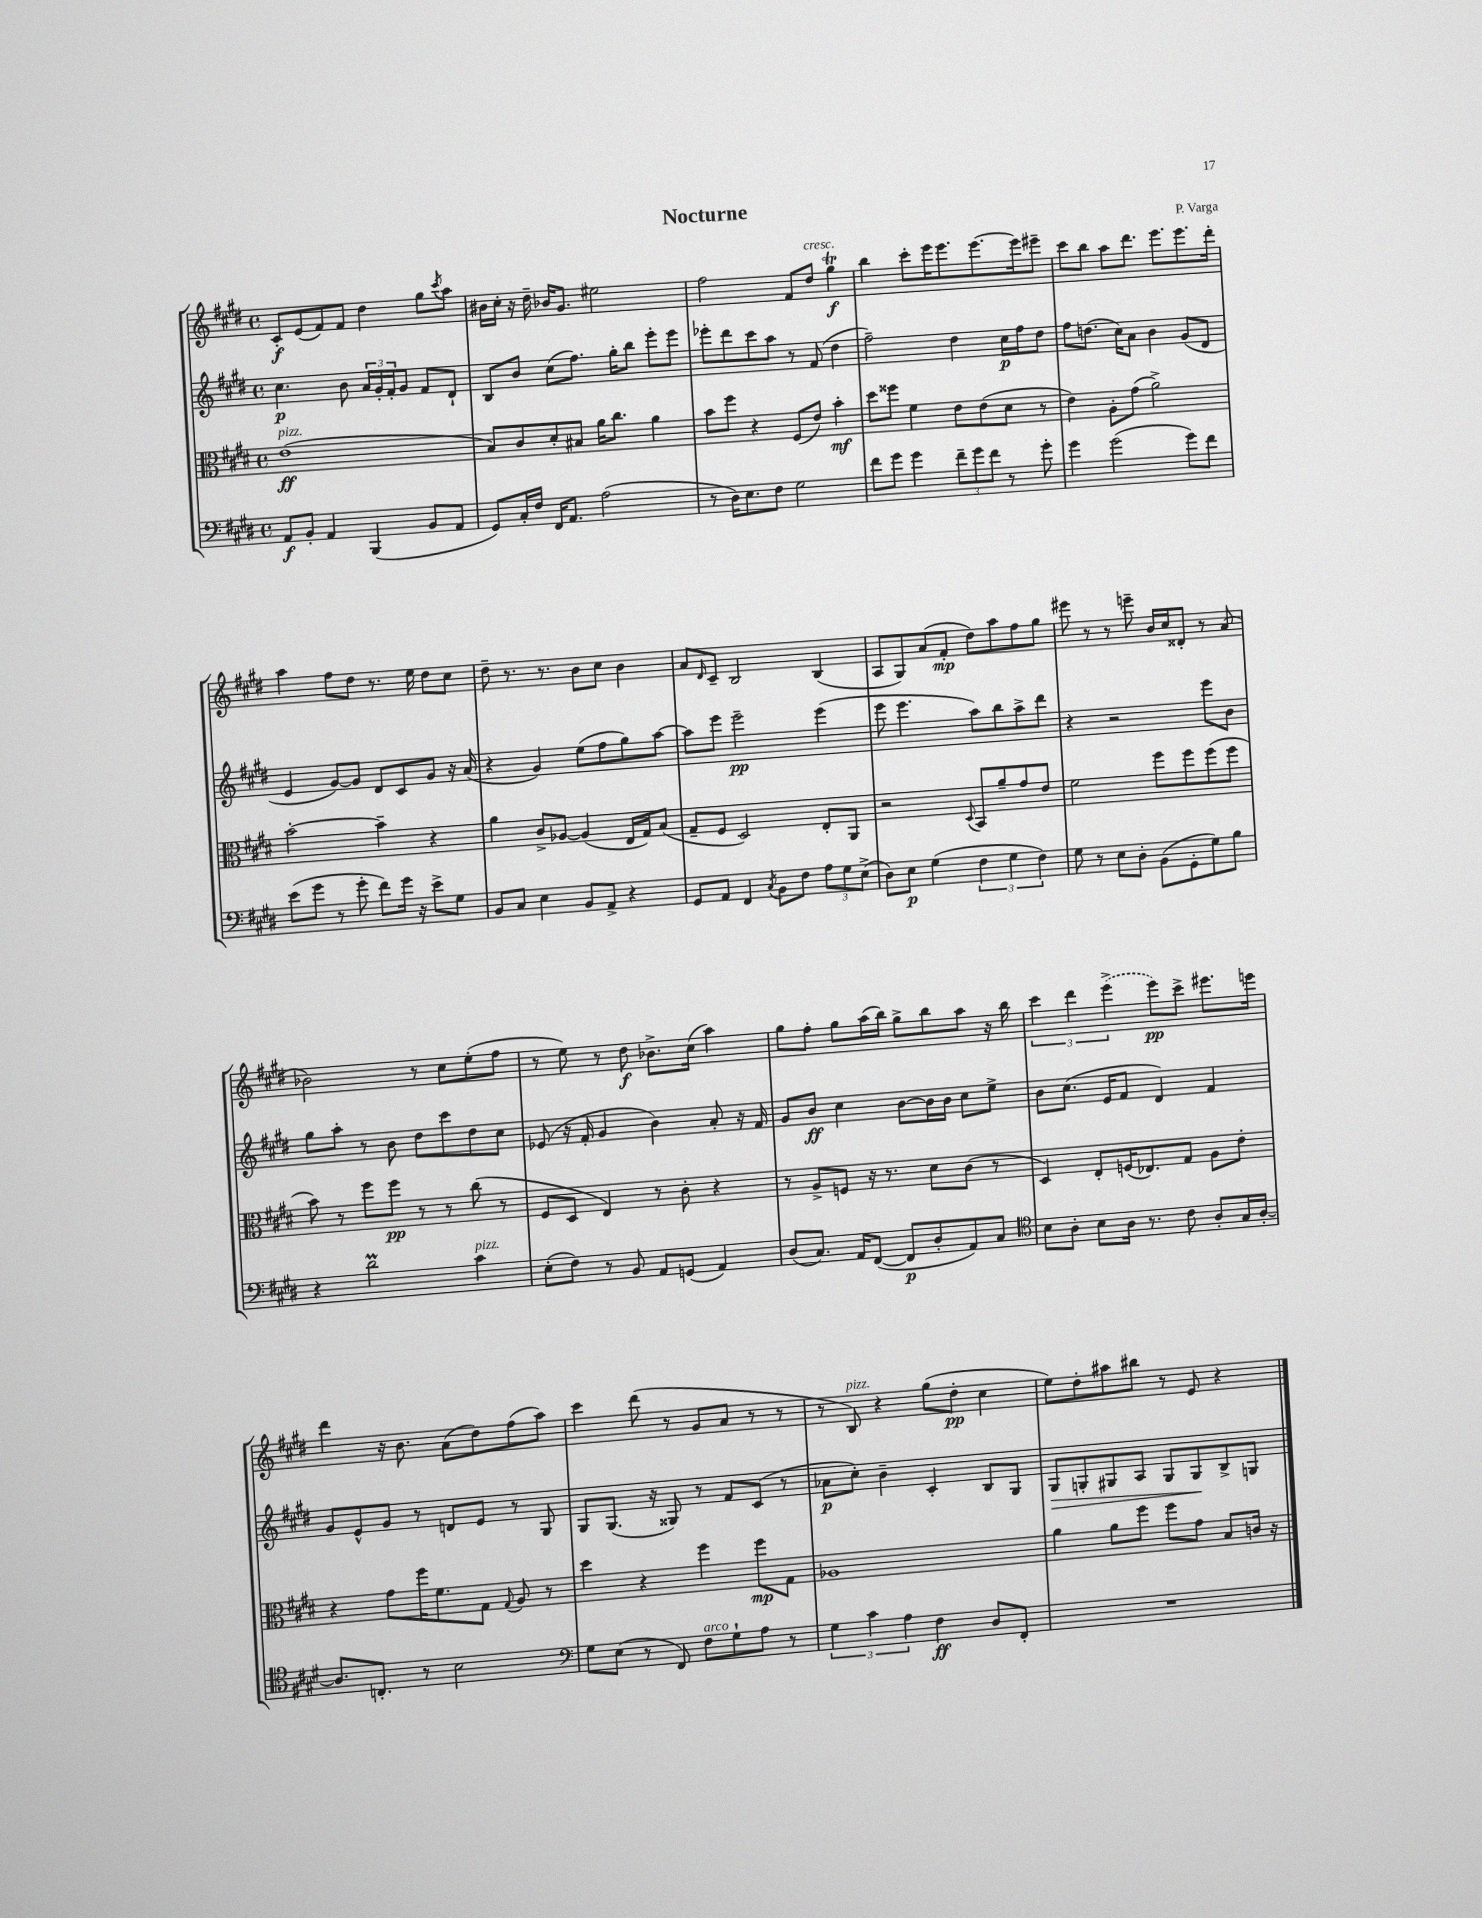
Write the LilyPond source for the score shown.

\header { title = "Nocturne" composer = "P. Varga" }
<<
\new StaffGroup <<
\new Staff = "s0" {
    \clef treble \key e \major \defaultTimeSignature \time 4/4
    cis'8-.\f e'8( fis'8) fis'8 dis''4 gis''8 \acciaccatura { cis'''8 } a''8 |
    bis'16 cis''16-. r16 dis''16-- bes'16 gis'8. eis''2 |
    fis''2 fis'8 dis''8^\markup { \italic "cresc." } gis''4\trill\f |
    b''4 cis'''8-. e'''16 e'''8. e'''8.~ e'''16 eis'''8-- |
    cis'''8 b''8 a''8 dis'''8. e'''8. e'''8. dis'''16-. |
    a''4 fis''8 dis''8 r8. e''16 dis''8 cis''8 |
    dis''8-- r8. r8. b'8 cis''8 b'4 |
    a'8 \grace { dis'16 } cis'8-- b2 b4( |
    a8 gis8) a'8( fis'8-.\mp dis''8) a''8 fis''8 gis''8 |
    eis'''8 r8 r8 e'''8-- b'16 cis''16 disis'8-. r8 a'8( |
    bes'2) r8 cis''8 e''8-.( fis''8 |
    r8 e''8) r8 dis''8\f bes'8.-> cis''16( a''4) |
    gis''8 fis''8-. gis''8 a''16( b''16) gis''8-> b''8 a''8 r16 b''16 |
    \tuplet 3/2 { cis'''4 dis'''4 \once \slurDashed e'''4->( } e'''8\pp) cis'''8-> eis'''8. e'''16 |
    dis'''4 r16 b'8. a'8( dis''8) fis''8( a''8) |
    cis'''4 dis'''8( r8 gis'8 a'8 r8 r8 |
    r8 b8^\markup { \italic "pizz." }) r4 gis''8( dis''8-.\pp cis''4 |
    e''8) dis''8-. ais''8 bis''8 r8 e'8 r4 \bar "|." |
}
\new Staff = "s1" {
    \clef treble \key e \major \defaultTimeSignature \time 4/4
    cis''4.\p b'8 \tuplet 3/2 { a'16 gis'16-. fis'16-. } gis'8 fis'8 dis'8-! |
    b8 b'8 cis''8( fis''8.) gis''16-. b''8 e'''8-. e'''8 |
    ees'''8-. dis'''8 cis'''8 a''8 r8 fis'8( dis''4 |
    fis''2--) dis''4 cis''16\p fis''16 dis''8 |
    fis''8 d''8.( cis''16) a'8 b'4 gis'8( dis'8 |
    e'4 gis'8~) gis'8 dis'8 cis'8 gis'8 r16 a'16( |
    r4 gis'4) e''8( fis''8 gis''8) a''8~ |
    a''8 e'''8 e'''2--\pp e'''4( |
    e'''8 e'''4. a''8) b''8 a''8-> dis'''8 |
    r4 r2 e'''8 b'8 |
    gis''8 a''8-. r8 b'8 dis''8 cis'''8 dis''8 cis''8 |
    ees'8( r16 fis'16-. gis'4 b'4) a'8-. r16 fis'16 |
    gis'8 b'8\ff cis''4 b'8~ b'16 b'16 cis''8 e''8-> |
    b'8 cis''8.( e'16 fis'8 dis'4) fis'4 |
    gis'8 e'8-^ gis'8 r8 d'8 e'8 r8 gis8 |
    gis8 gis8.( r16 gisis8) r8 fis'8 cis'8( r8 |
    aes'8\p cis''8-.) b'4-- cis'4-. b8 gis8 |
    gis8\> g8-. gis8 a8 gis8 gis8\! b8-> g8 \bar "|." |
}
\new Staff = "s2" {
    \clef alto \key e \major \defaultTimeSignature \time 4/4
    e'1\ff^\markup { \italic "pizz." }( |
    b8) cis'8 dis'8-. bis8 a'16 cis''8. a'4 |
    b'8 fis''8 r4 fis8( e'8) b'4-.\mf |
    dis''8 fisis''8 fis'4 e'8 e'8( dis'8 r8 |
    e'4) a8-. gis'8( a'2->) |
    b'2~-. b'4-- r4 |
    a'4 cis'8-> aes8~ aes4( e16 gis16) b8( |
    gis8-- fis8 dis2) e8-. a,8 |
    r2 \appoggiatura { dis8 } b,8 a'8-- gis'8 e'8 |
    fis'2 fis''8 fis''8 fis''8( fis''8 |
    b'8) r8 fis''8 fis''8\pp r8 r8 cis''8( r8 |
    fis8 dis8 e4) r8 cis'8-. r4 |
    r8 a8-> f8 r16 r8. dis'8 cis'8( r8 |
    dis4) e8-. f16( ees8.) gis8 a8 e'8-. |
    r4 gis'8 fis''16 fis'8. gis8 \appoggiatura { gis8 } a8 r8 |
    dis''4 r4 fis''4 fis''8\mp gis8 |
    aes1 |
    a'4 a'8 fis''8 fis''8 gis'8 b8 c'16 r16 \bar "|." |
}
\new Staff = "s3" {
    \clef bass \key e \major \defaultTimeSignature \time 4/4
    a,8\f b,8-. a,4 b,,4( b,8 a,8 |
    gis,8) cis16-. fis16 fis,16 a,8. a2( |
    r8 dis16) e8. fis8 gis2 |
    fis'8 gis'8 gis'4 \tuplet 3/2 { fis'8-- gis'8 fis'8 } r8 gis'8-. |
    gis'4 gis'2( gis'8) fis'8 |
    e'8( gis'8 r8 gis'8-. fis'8) gis'16 r16 e'8-> gis8 |
    b,8 cis8 e4 b,8 a,8-> r4 |
    gis,8 a,8 fis,4 \acciaccatura { cis8 } b,8 fis8 \tuplet 3/2 { a8 gis8 e8->( } |
    dis8) e8\p gis4( \tuplet 3/2 { fis4 gis4 fis4) } |
    gis8 r8 e8 dis8-. b,8( gis,8-. gis8) b8 |
    r4 dis'2\prall cis'4^\markup { \italic "pizz." } |
    e8-.( fis8) r8 b,8 a,8 g,8( a,4) |
    dis8( cis8.) a,16 fis,8~( fis,8\p dis8-. a,8) cis8 |
    \clef tenor b8 a8-. b8 a16 r8. cis'8 a8-. gis16 a16~-. |
    a8. c8.-. r8 b2 |
    \clef bass gis8 e8( r8 fis,8) fis8^\markup { \italic "arco" } gis8-! a8 r8 |
    \tuplet 3/2 { gis4 cis'4 a4 } fis4\ff dis8 fis,8-. |
    R1 \bar "|." |
}
>>
>>
\layout { \context { \Score \remove "Bar_number_engraver" } }
